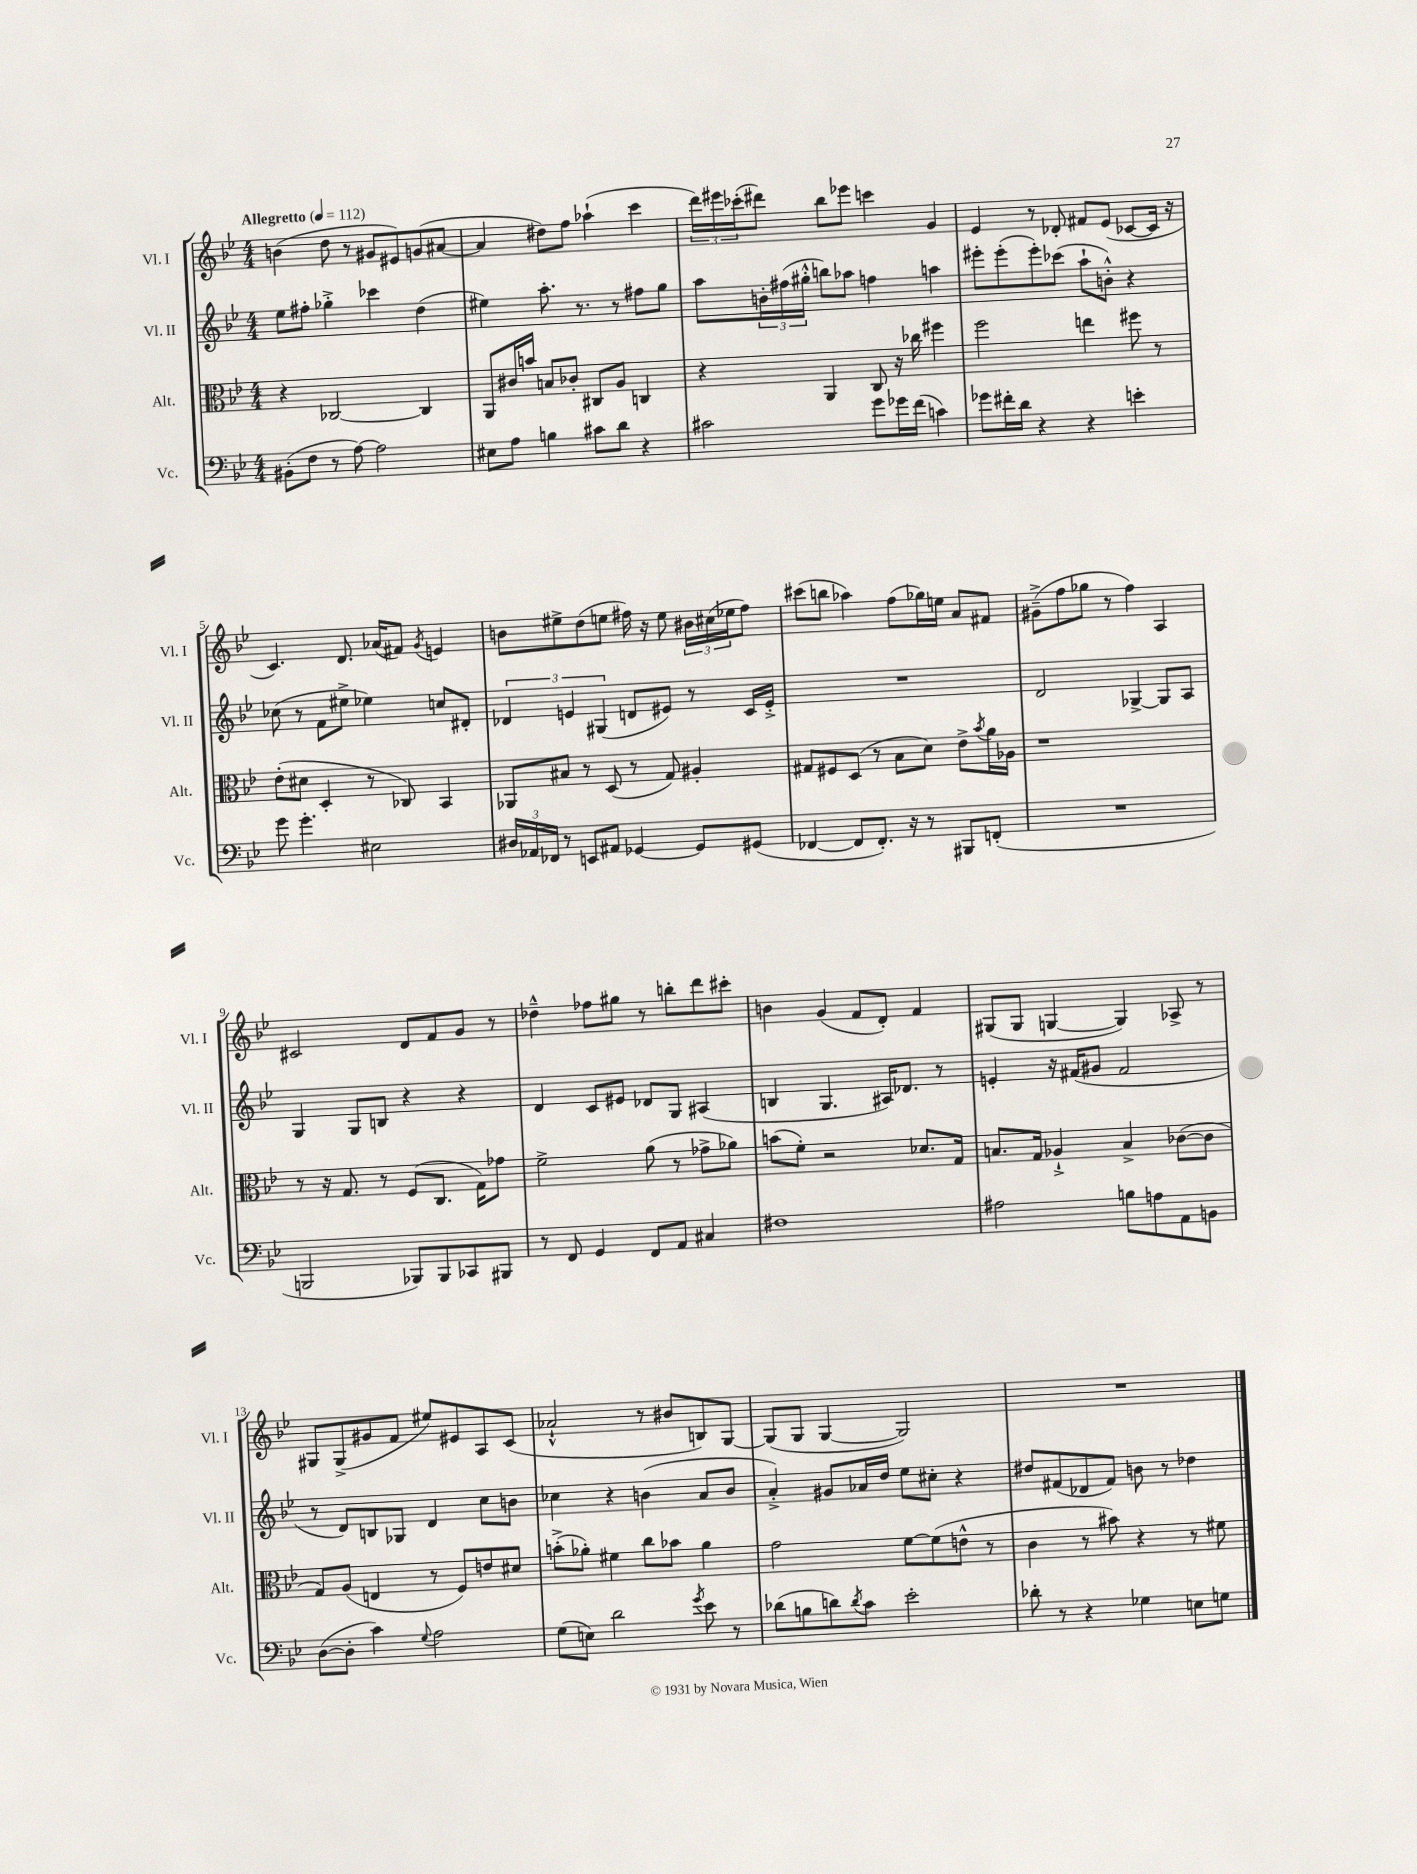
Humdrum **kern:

**kern	**kern	**kern	**kern
*part4	*part3	*part2	*part1
*staff4	*staff3	*staff2	*staff1
*I"Vc.	*I"Alt.	*I"Vl. II	*I"Vl. I
*I'Vc.	*I'Alt.	*I'Vl. II	*I'Vl. I
*clefF4	*clefC3	*clefG2	*clefG2
*k[b-e-]	*k[b-e-]	*k[b-e-]	*k[b-e-]
*M4/4	*M4/4	*M4/4	*M4/4
*MM112	*MM112	*MM112	*MM112
=1	=1	=1	=1
!	!	!	!LO:TX:a:B:t=Allegretto
(8BB#X'\L	4r	8ee-\L	(4bn\
8F\J	.	8ff#X'\J	.
8r	[2C-X/	4gg-X'^\	8dd\
[8A\)	.	.	8r
2A\]	.	4ccc-X\	8g#X/L
.	.	.	8e#X/)
.	4C-/]	(4dd\	(8gn/
.	.	.	[8a#X/J
=2	=2	=2	=2
8E#X\L	8AA/L	4ee#X\)	4a#/]
8A\J	16c#X/L	.	.
.	16bn/JJ	.	.
4Bn\	8Bn/L	8.aa'\	8dd#X\L)
.	8c-X'/J	.	8ff\J
.	.	8.r	.
8c#X\L	8C#X/L	.	(4aa-X`\
8d\J	8A/J	8r	.
4r	4Cn/	8ff#X\L	4ccc\
.	.	8gg\J	.
=3	=3	=3	=3
2c#X\	4r	8aa\L	24ddd\LL)
.	.	.	24eee#X\
.	.	.	(24ccc-X'\J
.	.	24bn'\L	8ddd#X\J)
.	.	(24ff#X\	.
.	.	24gg#X'^^\JJ	.
.	4AA/	8bbn\L)	8bb-\L
.	.	8aa-X\J	8eee-X\J
8g\L	8C/	4ffn\	4cccn\
16g-X\L	16r	.	.
(16f\JJ	16cc-X\	.	.
4cn\)	4ff#X\	4aan\	4g/
=4	=4	=4	=4
8g-X\L	2ff\	8eee#X'\L	4e-/
16f#X'\L	.	(8eee#'\	.
16d\JJ	.	.	.
4r	.	8eee#'\)	8r
.	.	(8ccc-X\J	8d-X'/
4r	4een\	8aa`\L	8f#X/L
.	.	8bn'^^\J)	(8e-/J
4en'\	8ff#X\	4r	[8c-X/L
.	8r	.	16c-/Jk]
.	.	.	16r
!!LO:LB:g=z
=5	=5	=5	=5
8g\	(8e-'\L	(8cc-X\	4.c/)
4.g'\	8d#X\J	8r	.
.	4D'/	8f\L	.
.	.	8ee#X^\J	8.d/
2E#X\	8r	4ee-X\)	.
.	.	.	(16a-X/KL
.	8C-X/)	.	8f#X/J)
.	.	.	8qg/
.	4BB-/	8ccn/L	4en/
.	.	8d#X'/J	.
=6	=6	=6	=6
24D#X/LL	8AA-X/L	6d-X/	8bn\L
24AA-X/	.	.	.
24FF-X/JJ	.	.	.
8r	8B#X/J	.	8ee#X^\
.	.	6en/	.
8EEn/L	8r	.	(8dd\
.	.	(6G#X/	.
8AA#X/J	(8D/	.	8een\J
[4GG-X/	8r	8dn/L	16ff#X\)
.	.	.	16r
.	8G/)	8e#X/J)	8ee\
8GG-/L]	4A#X'/	8r	24b#X\LL
.	.	.	(24cc#X\
.	.	.	24ee-X\J
(8GG#X/J	.	16c/LL	8ff#\J)
.	.	16e#'^/JJ	.
=7	=7	=7	=7
[4FF-X/	8G#X/L	1r	(8ccc#X\L
.	8F#X/	.	8bbn\J
8FF-/L]	(8D/J	.	4aa-X\)
8.FF-'/J)	8r	.	.
.	8B-\L	.	(8ff\L
16r	.	.	.
8r	8d\J)	.	16gg-X\L)
.	.	.	16een\JJ
8BBB#X/L	8e-^\L	.	8a/L
.	8qb-/	.	.
(8FFn'/J	16a\L	.	8f#X/J
.	16A-X\JJ	.	.
=8	=8	=8	=8
1r	1r	2d/	(8g#X~^\L
.	.	.	8ff\
.	.	.	8gg-X\J
.	.	.	8r
.	.	[4G-X^/	4ff\)
.	.	8G-/L]	4A/
.	.	8A/J	.
!!LO:LB:g=z
=9	=9	=9	=9
2BBBn/	8r	4G/	2c#X/
.	16r	.	.
.	8.G/	.	.
.	.	8G/L	.
.	8r	8Bn/J	.
8BBB-X/L)	(8F/L	4r	8d/L
8BBB-/	8.C/J	.	8f/
8CC-X/	.	4r	8g/J
.	16G\KL)	.	.
8BBB#X/J	8g-X\J	.	8r
=10	=10	=10	=10
8r	2f^\	4d/	4dd-X~^^\
8FF/	.	.	.
4GG/	.	8c/L	8ff-X\L
.	.	8e#X/J	8gg#X\J
8FF/L	(8a\	8d-X/L	8r
8AA/J	8r	8G/J	8bbn'\L
4C#X/	8g-X^\L	(4A#X/	8ddd\
.	8a-X\J)	.	8ccc#X'\J
=11	=11	=11	=11
1F#X	(8bn\L	4Bn/	4bn\
.	8f'\J)	.	.
.	2r	4.G/	(4g/
.	.	.	8f/L
.	.	16A#X/KL)	8d'/J)
.	.	8.d-X/J	.
.	8.d-X/L	.	4f/
.	.	8r	.
.	16G/Jk	.	.
=12	=12	=12	=12
2A#X\	8.Bn/L	4en'/	(8G#X/L
.	.	.	8G#/J
.	16G/Jk	.	.
.	4A-X`^/	16r	[4Gn/
.	.	(16f#X/KL	.
.	.	8g#X/J	.
8Bn\L	4B^/	2f#/	4G/])
8An\	.	.	.
8AA\	([8c-X\L	.	8A-X^/
8BBn\J	8c-\J]	.	8r
!!LO:LB:g=z
=13	=13	=13	=13
([8D\L	8G/L)	8r	8G#X/L
8D'\J]	(8A/J	8d/L)	(8G#^/
4c\)	4En/	8Bn/	8g#X/
.	.	8G-X/J	8f/J
8qqG/	.	.	.
2A\	8r	4d/	8ee#X/L)
.	8F/L)	.	8e#X/
.	8en/	8cc\L	8A/
.	8d#X/J	8bn\J	(8c/J
=14	=14	=14	=14
(8G\L	(8bn'^\L	4cc-X\	2a-X`^^/
8En\J)	8a-X'\J)	.	.
2d\	4f#X\	4r	.
.	8cc\L	(4bn\	8r
.	8b-X\J	.	8b#X/L
8qg/	.	.	.
8e-\	4a-\	8a/L	8Bn/)
8r	.	8b/J	[8G/J
=15	=15	=15	=15
(8d-X\L	2g\	4a'^/)	(8G/L]
8Bn\	.	.	8G/J
8dn\)	.	8g#X/L	[4G/
8qd/	.	.	.
8c\J	.	16a-X/L	.
.	.	16dd/JJ	.
2e-'\	[8f\L	8ee-\L	2G/])
.	(8f\]	8cc#X'\J	.
.	8en^^\J	4r	.
.	8r	.	.
=16	=16	=16	=16
8d-X'\	4c\	8dd#X/L	1r
8r	.	(8f#X/	.
4r	8r	8d-X/	.
.	8b#X\)	8f#/J)	.
4G-X\	4r	8bn\	.
.	.	8r	.
8En\L	8r	4dd-X\	.
8Gn\J	8f#X\	.	.
==	==	==	==
*-	*-	*-	*-
